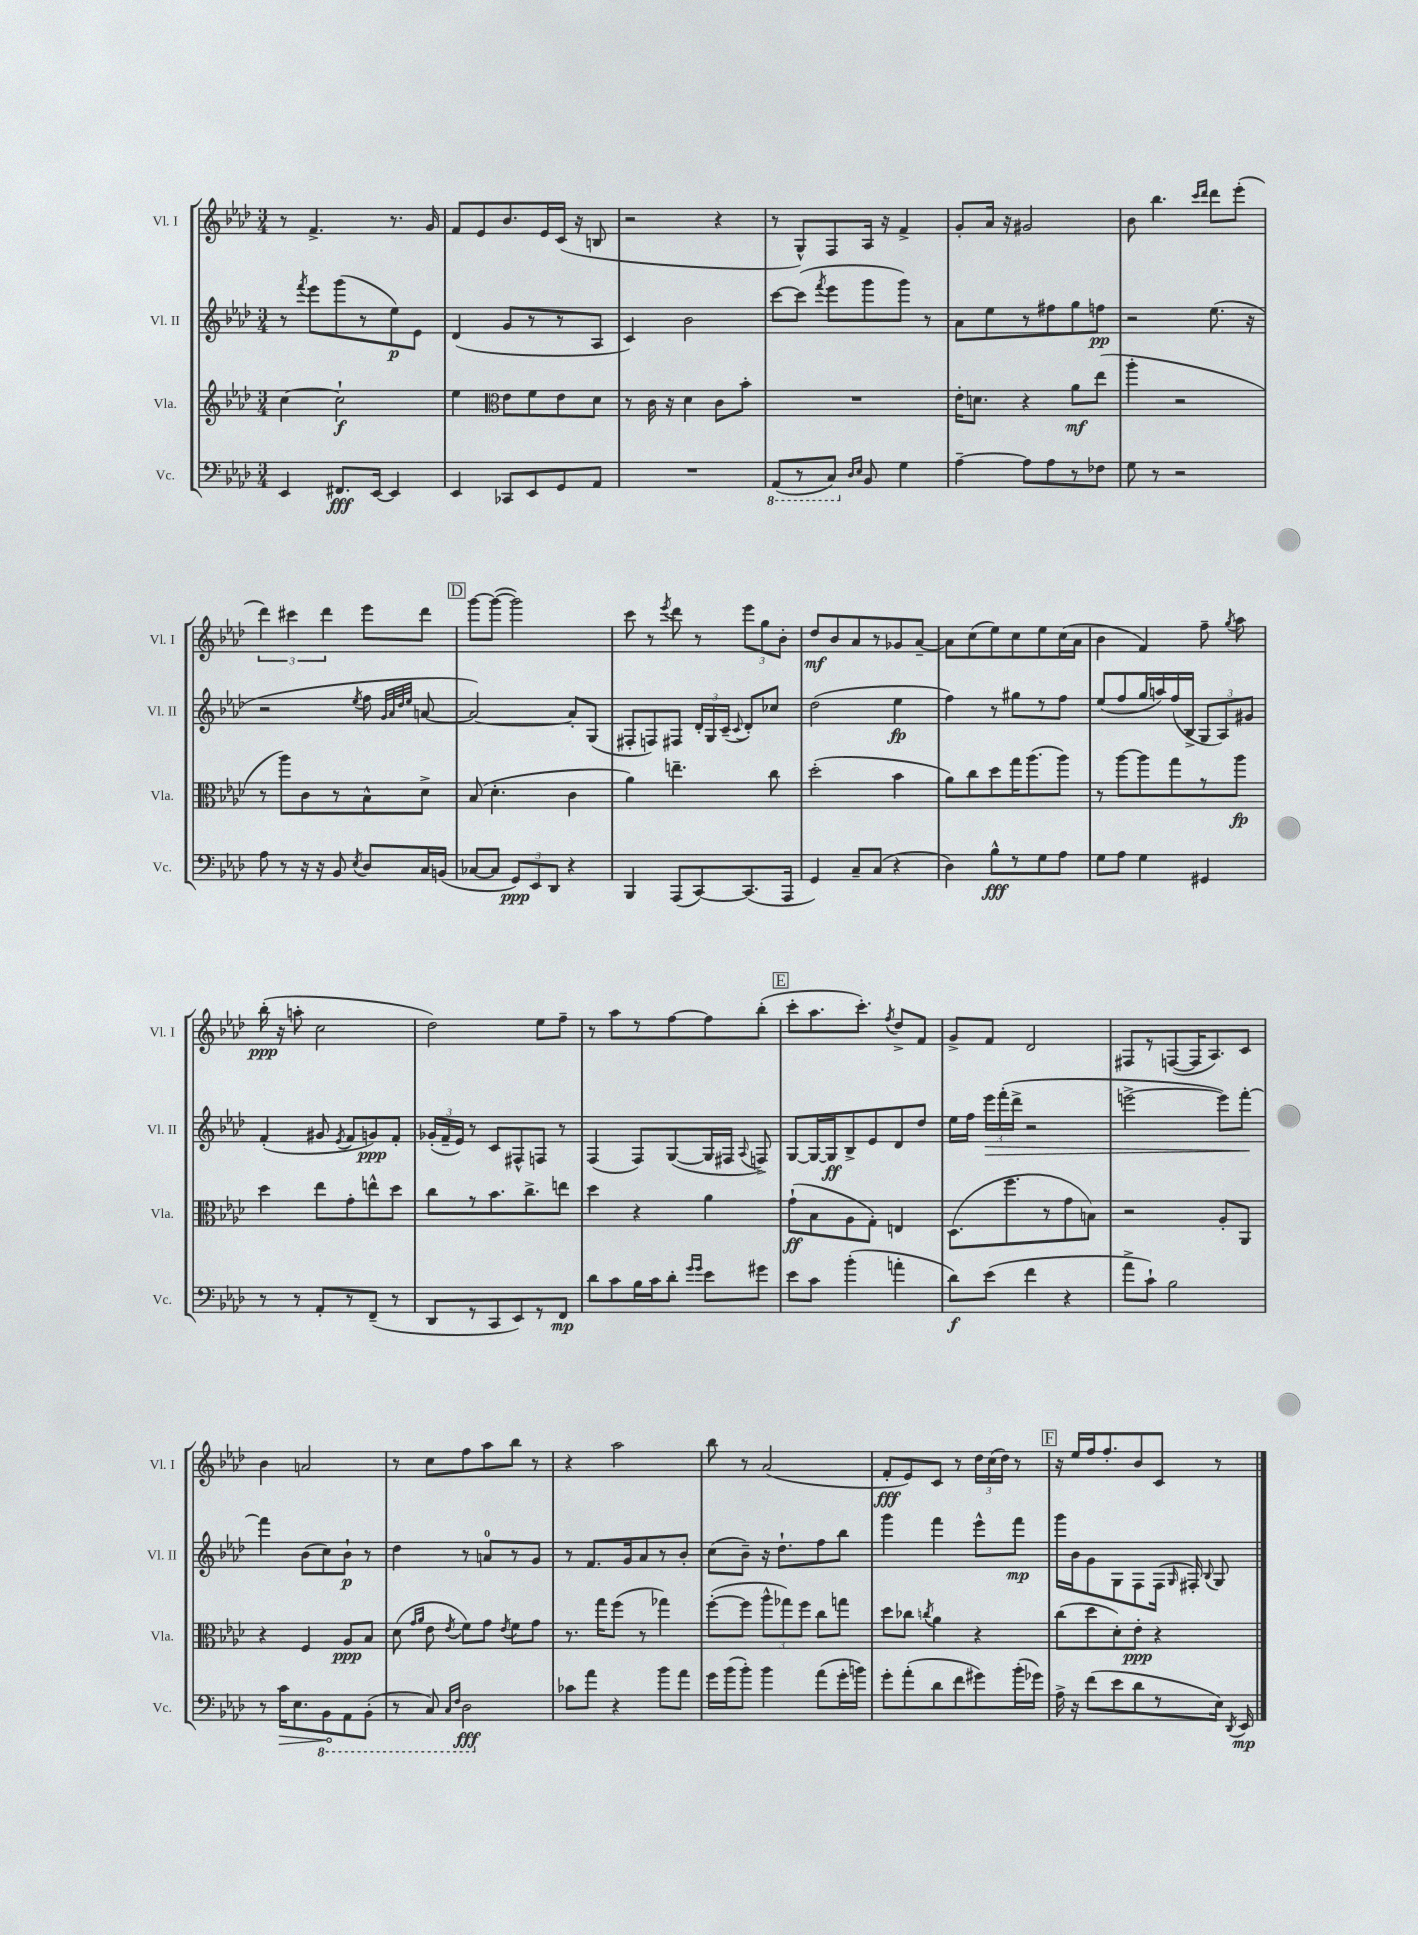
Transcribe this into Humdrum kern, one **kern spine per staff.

**kern	**dynam	**kern	**dynam	**kern	**dynam	**kern	**dynam
*part4	*part4	*part3	*part3	*part2	*part2	*part1	*part1
*staff4	*staff4	*staff3	*staff3	*staff2	*staff2	*staff1	*staff1
*I"Vc.	*	*I"Vla.	*	*I"Vl. II	*	*I"Vl. I	*
*I'Vc.	*	*I'Vla.	*	*I'Vl. II	*	*I'Vl. I	*
*clefF4	*	*clefG2	*	*clefG2	*	*clefG2	*
*k[b-e-a-d-]	*	*k[b-e-a-d-]	*	*k[b-e-a-d-]	*	*k[b-e-a-d-]	*
*M3/4	*	*M3/4	*	*M3/4	*	*M3/4	*
=101	=101	=101	=101	=101	=101	=101	=101
4EE-/	.	[4cc\	.	8r	.	8r	.
.	.	.	.	8qfff/	.	.	.
.	.	.	.	8eee-\L	.	4.f^/	.
8.FF#X/L	fff	2cc`\]	f	(8ggg\	.	.	.
.	.	.	.	8r	.	.	.
[16EE-/Jk	.	.	.	.	.	.	.
4EE-/]	.	.	.	8ee-\)	p	8.r	.
.	.	.	.	8e-\J	.	.	.
.	.	.	.	.	.	16g/	.
=102	=102	=102	=102	=102	=102	=102	=102
4EE-/	.	4ee-\	.	(4d-/	.	8f/L	.
.	.	.	.	.	.	8e-/	.
*	*	*clefC3	*	*	*	*	*
8CC-X/L	.	8e-\L	.	8g/L	.	8.b-/	.
8EE-/	.	8f\	.	8r	.	.	.
.	.	.	.	.	.	16e-/L	.
8GG/	.	8e-\	.	8r	.	(16c/JJ	.
.	.	.	.	.	.	16r	.
8AA-/J	.	8d-\J	.	8A-/J	.	8Bn/	.
=103	=103	=103	=103	=103	=103	=103	=103
2.r	.	8r	.	4c/)	.	2r	.
.	.	16c\	.	.	.	.	.
.	.	16r	.	.	.	.	.
.	.	4d-\	.	2b-\	.	.	.
.	.	8c\L	.	.	.	4r	.
.	.	8b-'\J	.	.	.	.	.
=104	=104	=104	=104	=104	=104	=104	=104
*8ba	*	*	*	*	*	*	*
(8AAA-/L	.	2.r	.	[8ccc\L	.	8r	.
8r	.	.	.	(8ccc\J]	.	8G^^/L)	.
.	.	.	.	8qfff/	.	.	.
8CC/J)	.	.	.	8eee-\L	.	8F/	.
*X8ba	*	*	*	*	*	*	*
16qqD-/LL	.	.	.	.	.	.	.
16qqE-/JJ	.	.	.	.	.	.	.
8BB-/	.	.	.	8ggg\	.	16A-/Jk	.
.	.	.	.	.	.	16r	.
4G\	.	.	.	8ggg\J)	.	4f^/	.
.	.	.	.	8r	.	.	.
=105	=105	=105	=105	=105	=105	=105	=105
[4A-~\	.	16e-'\KL	.	8a-\L	.	8g'/L	.
.	.	8.dn\J	.	.	.	.	.
.	.	.	.	8ee-\	.	16a-/Jk	.
.	.	.	.	.	.	16r	.
8A-\L]	.	4r	.	8r	.	2g#X/	.
8A-\	.	.	.	8ff#X\	.	.	.
8r	.	8a-\L	mf	8gg\	.	.	.
8F-X\J	.	(8ee-\J	.	8ffn\J	pp	.	.
=106	=106	=106	=106	=106	=106	=106	=106
8G\	.	4aa-'\	.	2r	.	8b-\	.
8r	.	.	.	.	.	4.bb-\	.
2r	.	2r	.	.	.	.	.
.	.	.	.	.	.	16qqccc/LL	.
.	.	.	.	.	.	16qqddd-/JJ	.
.	.	.	.	(8.ee-\	.	8ddd-\L	.
.	.	.	.	.	.	(8eee-'\J	.
.	.	.	.	16r	.	.	.
!!LO:LB:g=z
=107	=107	=107	=107	=107	=107	=107	=107
8A-\	.	8r	.	2r	.	6ddd-\)	.
8r	.	8aa-\L)	.	.	.	.	.
.	.	.	.	.	.	6ccc#X\	.
16r	.	8c\	.	.	.	.	.
16r	.	.	.	.	.	.	.
.	.	.	.	.	.	6ddd-\	.
8BB-/	.	8r	.	.	.	.	.
8qE-/	.	.	.	8qee-/	.	.	.
8D-/L	.	8B-^^\	.	8ff\	.	8eee-\L	.
.	.	.	.	32qqg/LLL	.	.	.
.	.	.	.	32qqa-/	.	.	.
.	.	.	.	32qqdd-/	.	.	.
.	.	.	.	32qqee-/JJJ	.	.	.
16C/L	.	8d-^\J	.	[8an/	.	8ddd-\J	.
(16BBn/JJ	.	.	.	.	.	.	.
!!LO:REH:place=s1:t=D
=108	=108	=108	=108	=108	=108	=108	=108
[8C-X/L	.	(8B-/	.	2a/_)	.	[8ggg\L	.
8C-/J]	.	4.d-'\	.	.	.	(8ggg\J_	.
12GG/L)	ppp	.	.	.	.	2ggg\])	.
12EE-/	.	.	.	.	.	.	.
12DD-/J	.	.	.	.	.	.	.
4r	.	4c\	.	8a'/L]	.	.	.
.	.	.	.	(8G/J	.	.	.
=109	=109	=109	=109	=109	=109	=109	=109
4BBB-/	.	4a-\)	.	8F#X'/L	.	8ccc\	.
.	.	.	.	8Fn/)	.	8r	.
.	.	.	.	.	.	8qeee-/	.
(8AAA-/L	.	4.een~\	.	8F#X/J	.	8ddd-\	.
[8CC/)	.	.	.	24d-'/LL	.	8r	.
.	.	.	.	24G/	.	.	.
.	.	.	.	(24c~/JJ	.	.	.
.	.	.	.	8qqc/	.	.	.
(8.CC/]	.	.	.	8d-'/L)	.	12eee-\L	.
.	.	.	.	.	.	12gg\	.
.	.	8cc\	.	8cc-X/J	.	.	.
.	.	.	.	.	.	12b-'\J	.
16AAA-/Jk	.	.	.	.	.	.	.
=110	=110	=110	=110	=110	=110	=110	=110
4GG/)	.	(2dd-'\	.	(2dd-\	.	8dd-/L	mf
.	.	.	.	.	.	8b-/	.
8C~/L	.	.	.	.	.	8a-/	.
(8C/J	.	.	.	.	.	8r	.
4r	.	4b-\	.	4ee-\	fp	8g-X/	.
.	.	.	.	.	.	[8a-~/J	.
=111	=111	=111	=111	=111	=111	=111	=111
4D-\)	.	8a-\L)	.	4ff\)	.	8a-\L]	.
.	.	8cc\	.	.	.	(8cc\	.
8B-^^\L	fff	8dd-\	.	8r	.	8ee-\)	.
8r	.	16gg\K	.	8gg#X\L	.	8cc\	.
.	.	(8.aa-\	.	.	.	.	.
8G\	.	.	.	8r	.	8ee-\	.
8A-\J	.	8aa-\J)	.	8ff\J	.	(16cc\L	.
.	.	.	.	.	.	16a-\JJ	.
=112	=112	=112	=112	=112	=112	=112	=112
8G\L	.	8r	.	(8ee-/L	.	4b-\	.
8A-\J	.	[8aa-\L	.	8ff/	.	.	.
4G\	.	8aa-\]	.	16gg/L	.	4f/)	.
.	.	.	.	16aan/)	.	.	.
.	.	8gg\	.	(16ff/	.	.	.
.	.	.	.	16B-^/JJ	.	.	.
4GG#X/	.	8r	.	12G/L	.	8ff~\	.
.	.	.	.	12A-/)	.	.	.
.	.	.	.	.	.	8qgg/	.
.	.	8aa-\J	fp	.	.	8aa-\	.
.	.	.	.	12g#X/J	.	.	.
!!LO:LB:g=z
=113	=113	=113	=113	=113	=113	=113	=113
8r	.	4dd-\	.	(4f'/	.	(16bb-'\	ppp
.	.	.	.	.	.	16r	.
8r	.	.	.	.	.	8aan'\	.
8AA-'/L	.	8ee-\L	.	8g#X/	.	2cc\	.
.	.	.	.	8qe-/	.	.	.
8r	.	8g'\	.	8f/L	.	.	.
(8FF~/J	.	8een^^\	.	8gn/)	ppp	.	.
8r	.	8dd-\J	.	8f'/J	.	.	.
=114	=114	=114	=114	=114	=114	=114	=114
8DD-/L	.	8cc\L	.	(24g-X'/LL	.	2dd-\)	.
.	.	.	.	24f~/	.	.	.
.	.	.	.	24e-/JJ)	.	.	.
8r	.	8r	.	8r	.	.	.
8CC/	.	8.b-\	.	8c/L	.	.	.
8EE-/)	.	.	.	8F#X^^/	.	.	.
.	.	8.cc^\	.	.	.	.	.
8r	.	.	.	8Fn/J	.	8ee-\L	.
8FF/J	mp	8een\J	.	8r	.	8ff~\J	.
=115	=115	=115	=115	=115	=115	=115	=115
8d-\L	.	4dd-\	.	(4F/	.	8r	.
8c\	.	.	.	.	.	8aa-\L	.
16B-\L	.	4r	.	8F/L)	.	8r	.
16c\J	.	.	.	.	.	.	.
8d-'\J	.	.	.	([8G/	.	[8ff\	.
16qqg/LL	.	.	.	.	.	.	.
16qqg/JJ	.	.	.	.	.	.	.
8e-\L	.	4a-\	.	16G/L]	.	8ff\]	.
.	.	.	.	16F#X/JJ	.	.	.
.	.	.	.	8qqA-/	.	.	.
8g#X\J	.	.	.	8Fn^/)	.	(8bb-'\J	.
!!LO:REH:place=s1:t=E
=116	=116	=116	=116	=116	=116	=116	=116
8e-\L	.	(8g`\L	ff	[8G/L	.	8ccc'\L	.
8c\J	.	8B-\	.	16G/L_	.	8.aa-\	.
.	.	.	.	16G/J]	ff	.	.
(4b-'\	.	8A-\	.	8B-^/	.	.	.
.	.	.	.	.	.	8.ccc'\J)	.
.	.	8G'\J)	.	8e-/	.	.	.
.	.	.	.	.	.	8qff/	.
4an'\	.	4En/	.	8d-/	.	8dd-^/L	.
.	.	.	.	8dd-/J	.	8f/J	.
=117	=117	=117	=117	=117	=117	=117	=117
8d-\L)	f	(8.D-\L	.	16ee-\LL	.	8g^/L	.
.	.	.	.	16ff\JJ	.	.	.
!	!	!	!	!	!LO:HP:b	!	!
(8e-\J	.	.	.	24eee-\LL	>	8f/J	.
.	.	.	.	(24fff'\	.	.	.
.	.	8.ff\	.	.	.	.	.
.	.	.	.	24ddd-^\JJ	.	.	.
4f\	.	.	.	2r	.	2d-/	.
.	.	8r	.	.	.	.	.
4r	.	8g\	.	.	.	.	.
.	.	8Bn\J)	.	.	.	.	.
=118	=118	=118	=118	=118	=118	=118	=118
8a-^\L	.	2r	.	[2eeen^\	.	8F#X/L	.
8c`\J)	.	.	.	.	.	8r	.
2B-\	.	.	.	.	.	([8Fn/	.
.	.	.	.	.	.	16F/K]	.
.	.	.	.	.	.	8.A-/)	.
.	.	8A-'/L	.	8eee\L])	.	.	.
.	.	8AA-/J	.	[8fff'\J	.	8c/J	.
.	.	.	.	.	]	.	.
!!LO:LB:g=z
=119	=119	=119	=119	=119	=119	=119	=119
8r	.	4r	.	4fff\]	.	4b-\	.
!	!LO:HP:b	!	!	!	!	!	!
16c\KL	>	.	.	.	.	.	.
8.E-\	.	.	.	.	.	.	.
.	.	4F/	.	(8b-\L	.	2an/	.
*8ba	*	*	*	*	*	*	*
8BBB-\	.	.	.	8cc\)	.	.	.
8AAA-\	]	8A-/L	ppp	8b-`\J	p	.	.
(8BBB-'\J	.	8B-/J	.	8r	.	.	.
=120	=120	=120	=120	=120	=120	=120	=120
8r	.	(8d-\	.	4dd-\	.	8r	.
.	.	16qqg/LL	.	.	.	.	.
.	.	16qqa-/JJ	.	.	.	.	.
8CC/)	.	8e-\	.	.	.	8cc\L	.
16qqCC/LL	.	.	.	.	.	.	.
16qqFF/JJ	.	8qe-/	.	.	.	.	.
2DD-\	fff	8f\L)	.	8r	.	8ff\	.
.	.	8g\J	.	8an/L	.	8aa-\	.
.	.	8qe-/	.	.	.	.	.
.	.	8f\L	.	8r	.	8bb-\J	.
.	.	8g\J	.	8g/J	.	8r	.
=121	=121	=121	=121	=121	=121	=121	=121
*X8ba	*	*	*	*	*	*	*
8c-X\L	.	8.r	.	8r	.	4r	.
8a-\J	.	.	.	8.f/L	.	.	.
.	.	16gg\KL	.	.	.	.	.
4r	.	(8ff\J	.	.	.	2aa-\	.
.	.	.	.	16g/k	.	.	.
.	.	8r	.	8a-/	.	.	.
8b-\L	.	4gg-X\)	.	8r	.	.	.
8a-\J	.	.	.	8b-'/J	.	.	.
=122	=122	=122	=122	=122	=122	=122	=122
16g\LL	.	([8ff'\L	.	(8cc\L	.	8bb-\	.
(16b-\J	.	.	.	.	.	.	.
8b-'\J)	.	8ff\J]	.	8b-~\J)	.	8r	.
4b-\	.	12aa-^^\L	.	16r	.	(2a-/	.
.	.	.	.	8.dd-`\L	.	.	.
.	.	12gg-X\)	.	.	.	.	.
.	.	12ff\J	.	.	.	.	.
(8a-\L	.	8cc\L	.	8ff\	.	.	.
16g'\L	.	8ggn\J	.	8bb-\J	.	.	.
16bn\JJ)	.	.	.	.	.	.	.
=123	=123	=123	=123	=123	=123	=123	=123
8g'\L	.	8dd-\L	.	4ggg\	.	8f'/L	fff
(8a-'\	.	8cc-X\J	.	.	.	8e-/)	.
.	.	8qccn/	.	.	.	.	.
8d-\	.	4a-\	.	4fff\	.	8c/J	.
8f\	.	.	.	.	.	8r	.
8g#X\)	.	4r	.	8eee-^^\L	.	24dd-\LL	.
.	.	.	.	.	.	(24cc\	.
.	.	.	.	.	.	24dd-\JJ)	.
(16b-'\L	.	.	.	8fff\J	mp	8r	.
16g-X\JJ)	.	.	.	.	.	.	.
!!LO:REH:place=s1:t=F
=124	=124	=124	=124	=124	=124	=124	=124
16A-^\	.	(8cc\L	.	16ggg\LL	.	16r	.
16r	.	.	.	16b-\J	.	16ee-/LL	.
(8f\L	.	8dd-\	.	8g\	.	16ff/J	.
.	.	.	.	.	.	8.ff'/	.
8e-\	.	8d-'\)	.	8G\	.	.	.
8d-\	.	8e-'\J	ppp	8F\	.	8b-/	.
8r	.	4r	.	(16F\Jk	.	8c/J	.
.	.	.	.	16qqG/	.	.	.
.	.	.	.	16F#X'/)	.	.	.
.	.	.	.	8qqB-/	.	.	.
16E-\Jk)	.	.	.	8G/	.	8r	.
8qDD-/	.	.	.	.	.	.	.
16EE-/	mp	.	.	.	.	.	.
==	==	==	==	==	==	==	==
*-	*-	*-	*-	*-	*-	*-	*-
